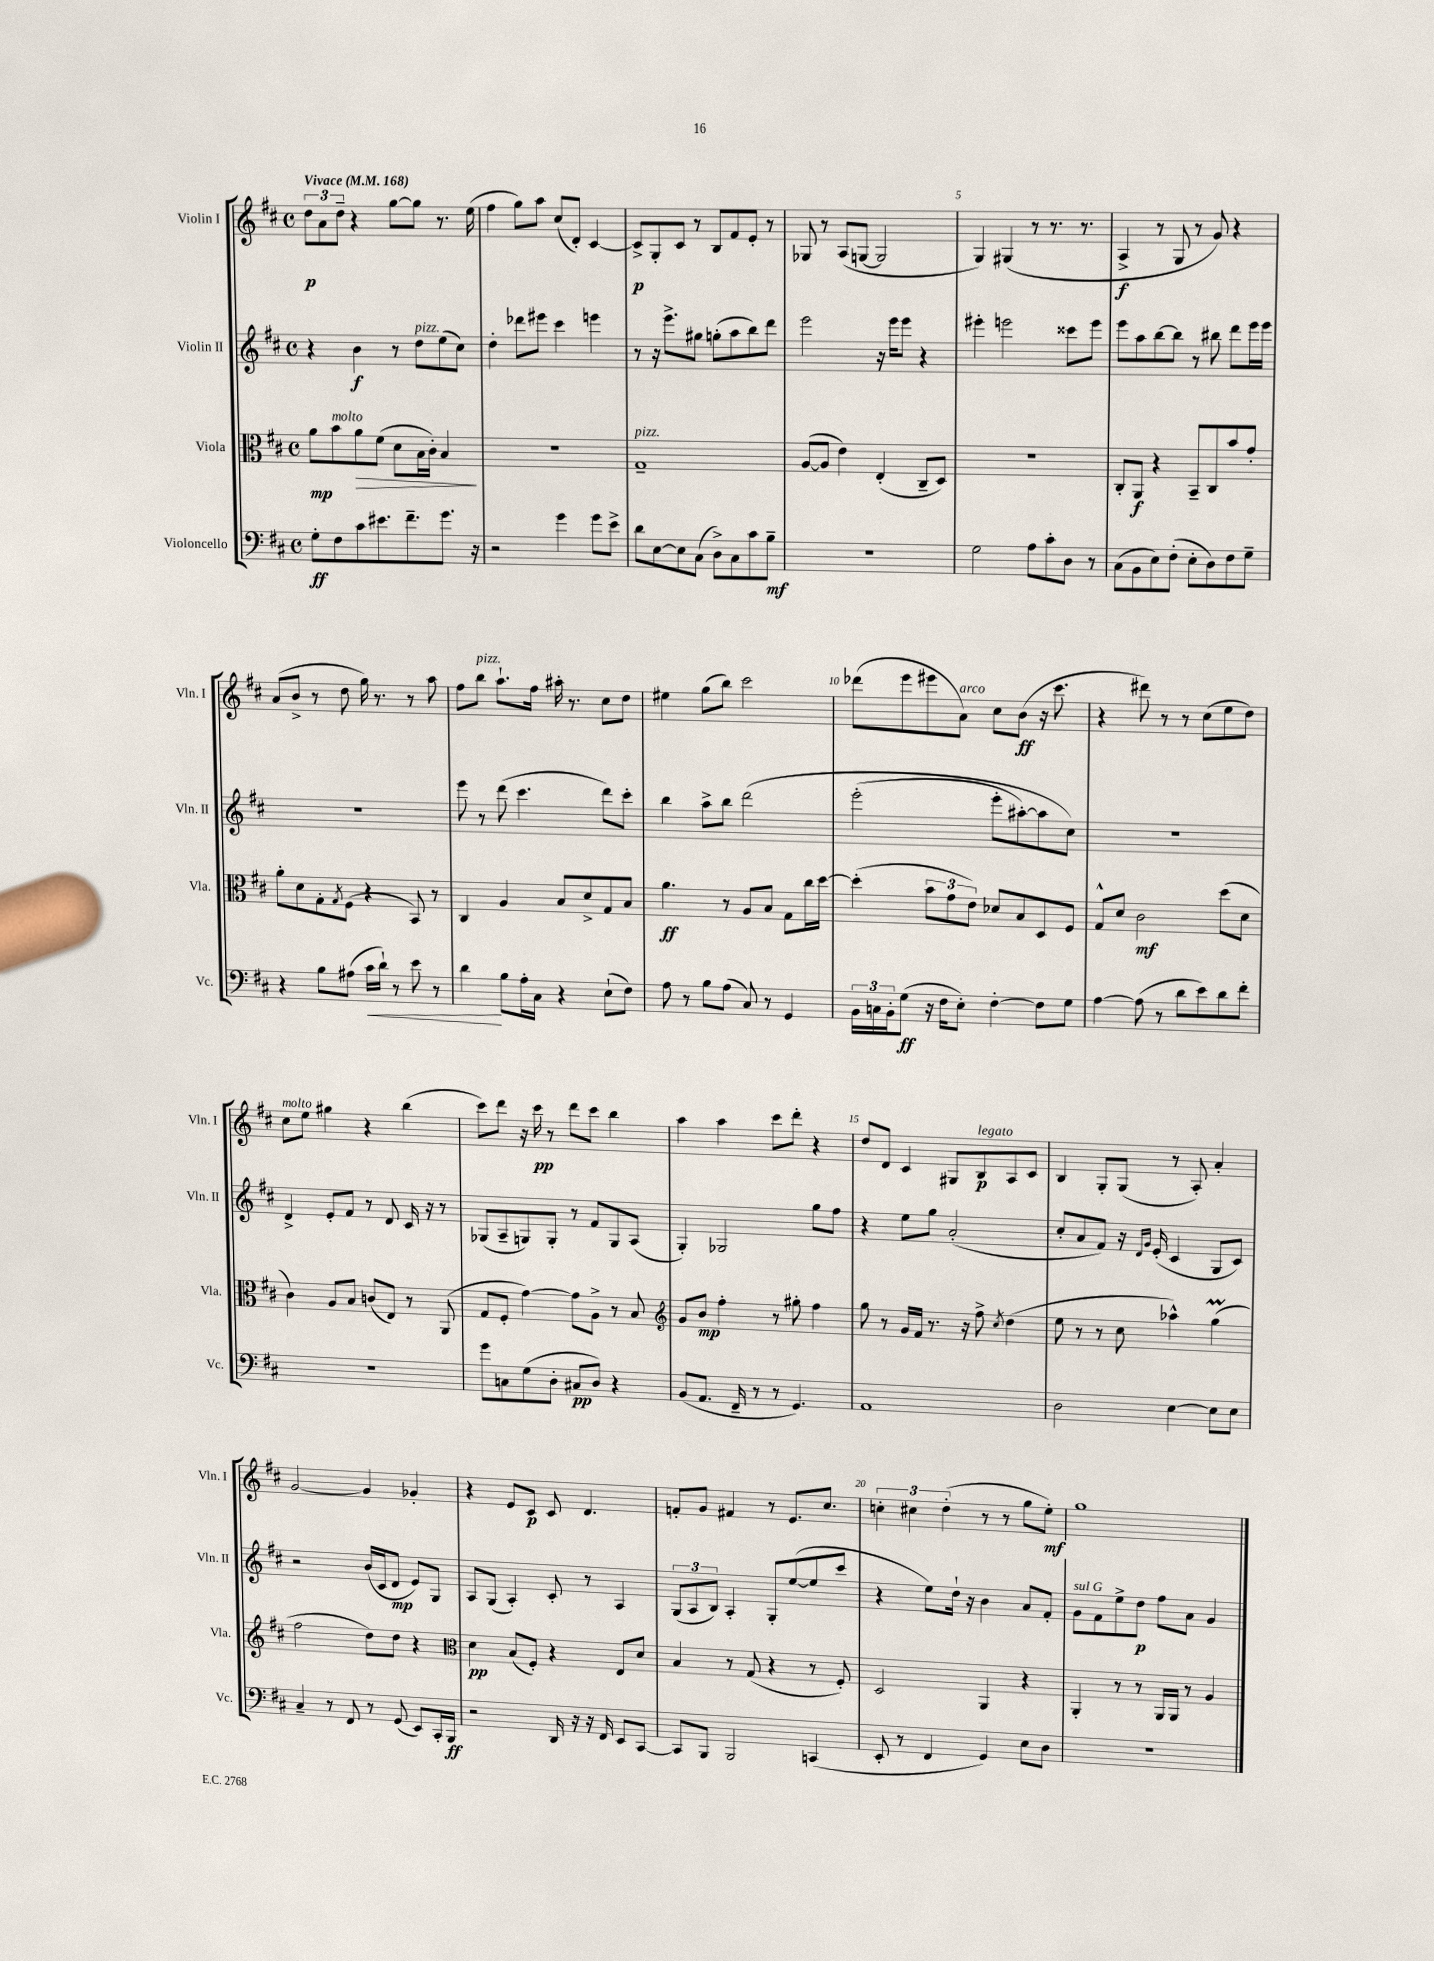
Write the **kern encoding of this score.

**kern	**dynam	**kern	**dynam	**kern	**dynam	**kern	**dynam
*part4	*part4	*part3	*part3	*part2	*part2	*part1	*part1
*staff4	*staff4	*staff3	*staff3	*staff2	*staff2	*staff1	*staff1
*I"Violoncello	*	*I"Viola	*	*I"Violin II	*	*I"Violin I	*
*I'Vc.	*	*I'Vla.	*	*I'Vln. II	*	*I'Vln. I	*
*clefF4	*	*clefC3	*	*clefG2	*	*clefG2	*
*k[f#c#]	*	*k[f#c#]	*	*k[f#c#]	*	*k[f#c#]	*
*M4/4	*	*M4/4	*	*M4/4	*	*M4/4	*
*met(c)	*	*met(c)	*	*met(c)	*	*met(c)	*
*MM168	*	*MM168	*	*MM168	*	*MM168	*
=1	=1	=1	=1	=1	=1	=1	=1
!	!	!	!	!	!	!LO:TX:a:B:t=Vivace	!
8G'\L	ff	8a\L	mp	4r	.	12dd\L	p
.	.	.	.	.	.	12a\	.
!	!	!LO:TX:a:i:t=molto	!	!	!	!	!
8F#\	.	8b\	.	.	.	.	.
.	.	.	.	.	.	12dd~\J	.
!	!	!	!LO:HP:b	!	!	!	!
8c#\	.	8a\	>	4b\	f	4r	.
8.e#X\	.	(8f#\J	.	.	.	.	.
.	.	8d\L	.	8r	.	[8gg\L	.
8.f#~\	.	.	.	.	.	.	.
!	!	!	!	!LO:TX:a:i:t=pizz.	!	!	!
.	.	16B\L	.	8dd\L	.	8gg\J]	.
.	.	16c#'\JJ)	.	.	.	.	.
8.g\J	.	4B/	.	(8ee\	.	8.r	.
.	.	.	.	8cc#\J)	.	.	.
16r	.	.	.	.	.	(16ee\	.
.	.	.	]	.	.	.	.
=2	=2	=2	=2	=2	=2	=2	=2
2r	.	1r	.	4dd'\	.	4ff#\	.
.	.	.	.	8ddd-X\L	.	8gg\L)	.
.	.	.	.	8eee#X\J	.	8aa\J	.
4g\	.	.	.	4ccc#\	.	(8cc#/L	.
.	.	.	.	.	.	8d'/J)	.
8g\L	.	.	.	4eeen\	.	[4c#/	.
8e^\J	.	.	.	.	.	.	.
=3	=3	=3	=3	=3	=3	=3	=3
!	!	!LO:TX:a:i:t=pizz.	!	!	!	!	!
8d\L	.	1G~	.	8r	.	8c#^/L]	p
[8E\	.	.	.	16r	.	8G'/	.
.	.	.	.	8.eee^\L	.	.	.
8E\]	.	.	.	.	.	8c#/J	.
(8C#\J	.	.	.	8gg#X\J	.	8r	.
8D^\L)	.	.	.	(8ggn'\L	.	8B/L	.
8C#\	.	.	.	8aa\	.	8f#/	.
8c#\	.	.	.	8bb\)	.	8e'/J	.
8B~\J	mf	.	.	8ddd\J	.	8r	.
=4	=4	=4	=4	=4	=4	=4	=4
1r	.	([8A/L	.	2eee\	.	8G-X/	.
.	.	8A/J]	.	.	.	8r	.
.	.	4e\)	.	.	.	(8A/L	.
.	.	.	.	.	.	[8Gn/J	.
.	.	(4E'/	.	16r	.	2G/]	.
.	.	.	.	16eee\KL	.	.	.
.	.	.	.	8eee\J	.	.	.
.	.	8C#~/L	.	4r	.	.	.
.	.	8D/J)	.	.	.	.	.
=5	=5	=5	=5	=5	=5	=5	=5
2G\	.	1r	.	4eee#X'\	.	4G/)	.
.	.	.	.	2eeen\	.	(4G#X/	.
8A\L	.	.	.	.	.	8r	.
8c#'\	.	.	.	.	.	8.r	.
8D\J	.	.	.	8ccc##X\L	.	.	.
.	.	.	.	.	.	8.r	.
8r	.	.	.	8eee\J	.	.	.
=6	=6	=6	=6	=6	=6	=6	=6
(8C#\L	.	8C#'/L	.	8eee\L	.	4A^/	f
8BB\	.	8AA/J	f	8aa\	.	.	.
8E\)	.	4r	.	[8bb\	.	8r	.
(8F#'\J	.	.	.	8bb\J]	.	8G/	.
8E'\L	.	8BB~/L	.	8r	.	8r	.
8D\)	.	8C#/	.	8bb#X\	.	8g/)	.
8F#\	.	8b/	.	8ddd\L	.	4r	.
8G~\J	.	8g'/J	.	16eee\L	.	.	.
.	.	.	.	16eee\JJ	.	.	.
!!LO:LB:g=z
=7	=7	=7	=7	=7	=7	=7	=7
4r	.	8a'\L	.	1r	.	(8a/L	.
.	.	8d\	.	.	.	8b^/J	.
8B\L	.	8G'\	.	.	.	8r	.
.	.	8qG/	.	.	.	.	.
(8A#X\J	.	(8F#\J	.	.	.	8dd\	.
!	!LO:HP:b	!	!	!	!	!	!
16c#\LL	<	4r	.	.	.	16gg\)	.
16d`\JJ)	.	.	.	.	.	8.r	.
8r	.	.	.	.	.	.	.
8e\	.	8BB/)	.	.	.	8r	.
8r	.	8r	.	.	.	8aa\	.
=8	=8	=8	=8	=8	=8	=8	=8
4d\	.	4C#/	.	8eee\	.	8ff#\L	.
!	!	!	!	!	!	!LO:TX:a:i:t=pizz.	!
.	.	.	.	8r	.	8bb\J	.
8B\L	[	4A/	.	(8ddd\	.	8.aa`\L	.
16A'\L	.	.	.	4.ccc#\	.	.	.
16C#\JJ	.	.	.	.	.	16ff#\Jk	.
4r	.	8B/L	.	.	.	16aa#X'\	.
.	.	.	.	.	.	8.r	.
.	.	8d^/	.	.	.	.	.
(8E`\L	.	8G/	.	8ddd\L)	.	8cc#\L	.
8F#\J)	.	8B/J	.	8ccc#'\J	.	8dd\J	.
=9	=9	=9	=9	=9	=9	=9	=9
8A\	.	4.a\	ff	4bb\	.	4ee#X\	.
8r	.	.	.	.	.	.	.
8B\L	.	.	.	8aa^\L	.	(8gg\L	.
(8A\J	.	8r	.	8bb\J	.	8bb\J)	.
8C#/)	.	8A/L	.	(2ddd\	.	2ccc#\	.
8r	.	8B/J	.	.	.	.	.
4GG/	.	8G\L	.	.	.	.	.
.	.	16cc#\L	.	.	.	.	.
.	.	[16dd\JJ	.	.	.	.	.
=10	=10	=10	=10	=10	=10	=10	=10
24BB\LL	.	(4dd'\]	.	(2eee'\	.	(8ddd-X\L	.
24Cn\	.	.	.	.	.	.	.
24BB'\J	.	.	.	.	.	.	.
(8G\J	ff	.	.	.	.	8eee\	.
16r	.	12b\L	.	.	.	8eee#X\	.
16F#\KL	.	.	.	.	.	.	.
.	.	12g\	.	.	.	.	.
!	!	!	!	!	!	!LO:TX:a:i:t=arco	!
8E'\J)	.	.	.	.	.	8a\J)	.
.	.	12e\J)	.	.	.	.	.
[4F#'\	.	8d-X/L	.	8eee'\L	.	8cc#\L	.
.	.	8B/	.	[8aa#X'\)	.	(8b\J	ff
8F#\L]	.	8D/	.	8aa#\]	.	16r	.
.	.	.	.	.	.	8.ccc#\	.
8G\J	.	8F#/J	.	8cc#\J)	.	.	.
=11	=11	=11	=11	=11	=11	=11	=11
[4A\	.	8G^^/L	.	1r	.	4r	.
.	.	8d/J	.	.	.	.	.
(8A\]	.	2c#\	mf	.	.	8ddd#X\)	.
8r	.	.	.	.	.	8r	.
8d\L	.	.	.	.	.	8r	.
8e\)	.	.	.	.	.	(8cc#\L	.
8d\	.	(8dd\L	.	.	.	8ee\	.
8f#'\J	.	8d\J	.	.	.	8dd\J)	.
!!LO:LB:g=z
=12	=12	=12	=12	=12	=12	=12	=12
!	!	!	!	!	!	!LO:TX:a:i:t=molto	!
1r	.	4c#\)	.	4d^/	.	8cc#\L	.
.	.	.	.	.	.	8ee\J	.
.	.	8A/L	.	8e'/L	.	4gg#X\	.
.	.	8B/J	.	8f#/J	.	.	.
.	.	(8cn/L	.	8r	.	4r	.
.	.	8E/J)	.	8d/	.	.	.
.	.	8r	.	16c#/	.	(4bb\	.
.	.	.	.	16r	.	.	.
.	.	(8AA/	.	8r	.	.	.
=13	=13	=13	=13	=13	=13	=13	=13
8g\L	.	8G/L	.	(8G-X/L	.	8ccc#\L)	.
8Cn\	.	8F#'/J	.	8A~/	.	8ddd\J	.
(8G\	.	[4g\)	.	8Gn/)	.	16r	.
.	.	.	.	.	.	16ccc#\	pp
8D'\J	.	.	.	8G'/J	.	8r	.
8C#X/L	pp	8g\L]	.	8r	.	8ddd\L	.
8D/J)	.	8A^\J	.	8f#/L	.	8ccc#\J	.
4r	.	8r	.	8G/	.	4bb\	.
.	.	8B/	.	(8A/J	.	.	.
=14	=14	=14	=14	=14	=14	=14	=14
*	*	*clefG2	*	*	*	*	*
(8BB/L	.	8g/L	.	4G'/)	.	4aa\	.
8.AA/J	.	8b/J	mp	.	.	.	.
.	.	4ff#'\	.	2G-X/	.	4aa\	.
16FF#~/	.	.	.	.	.	.	.
8r	.	.	.	.	.	.	.
8r	.	8r	.	.	.	8ccc#\L	.
4.GG/)	.	8gg#X'\	.	.	.	8ddd'\J	.
.	.	4ff#\	.	8gg\L	.	4r	.
.	.	.	.	8ff#\J	.	.	.
=15	=15	=15	=15	=15	=15	=15	=15
1AA	.	8gg\	.	4r	.	8dd/L	.
.	.	8r	.	.	.	8d/J	.
.	.	16g/LL	.	8ee\L	.	4c#/	.
.	.	16f#/JJ	.	.	.	.	.
.	.	8.r	.	8gg\J	.	.	.
.	.	.	.	(2a'/	.	8G#X/L	.
.	.	16r	.	.	.	.	.
!	!	!	!	!	!	!LO:TX:a:i:t=legato	!
.	.	8ff#^\	.	.	.	8B/	p
.	.	8qcc#/	.	.	.	.	.
.	.	(4dd\	.	.	.	8A/	.
.	.	.	.	.	.	8c#/J	.
=16	=16	=16	=16	=16	=16	=16	=16
2D\	.	8ee\	.	8cc#'/L	.	4B/	.
.	.	8r	.	8a/	.	.	.
.	.	8r	.	8f#/J)	.	8G'/L	.
.	.	8cc#\	.	16r	.	(8G/J	.
.	.	.	.	16qqd/LL	.	.	.
.	.	.	.	16qqg/JJ	.	.	.
.	.	.	.	(16e'/	.	.	.
[4E\	.	4aa-X^^\)	.	4c#/	.	8r	.
.	.	.	.	.	.	8A'/)	.
8E\L]	.	(4ggM\	.	8G/L	.	4a'/	.
8E\J	.	.	.	8c#/J)	.	.	.
!!LO:LB:g=z
=17	=17	=17	=17	=17	=17	=17	=17
4C#~/	.	2ff#\	.	2r	.	[2g/	.
8r	.	.	.	.	.	.	.
8FF#/	.	.	.	.	.	.	.
8r	.	8dd\L)	.	(16b/LL	.	4g/]	.
.	.	.	.	16c#/J	.	.	.
(8GG/	.	8dd\J	.	8d/J	mp	.	.
8EE/L)	.	4r	.	8e/L)	.	4g-X'/	.
16CC#'/L	.	.	.	8G/J	.	.	.
16BBB/JJ	ff	.	.	.	.	.	.
=18	=18	=18	=18	=18	=18	=18	=18
*	*	*clefC3	*	*	*	*	*
2r	.	4d\	pp	8A/L	.	4r	.
.	.	.	.	(8G/J	.	.	.
.	.	(8B/L	.	4A'/)	.	8e/L	.
.	.	8F#'/J)	.	.	.	8c#/J	p
16DD/	.	4r	.	8c#'/	.	8c#/	.
16r	.	.	.	.	.	.	.
16r	.	.	.	8r	.	4.d/	.
16FF#/	.	.	.	.	.	.	.
8EE/L	.	8E/L	.	4A/	.	.	.
[8CC#/J	.	8d/J	.	.	.	.	.
=19	=19	=19	=19	=19	=19	=19	=19
8CC#/L]	.	4B/	.	(12G/L	.	8fn'/L	.
.	.	.	.	12A/	.	.	.
8BBB/J	.	.	.	.	.	8g/J	.
.	.	.	.	12B/J)	.	.	.
2BBB/	.	8r	.	4A'/	.	4f#X/	.
.	.	(8G/	.	.	.	.	.
.	.	4r	.	8G'/L	.	8r	.
.	.	.	.	([8ee/	.	8.e/L	.
(4CCn/	.	8r	.	8ee/]	.	.	.
.	.	.	.	.	.	8.cc#/J	.
.	.	8F#'/)	.	8ccc#/J	.	.	.
=20	=20	=20	=20	=20	=20	=20	=20
8EE'/	.	2D/	.	4r	.	6ccn'\	.
8r	.	.	.	.	.	.	.
.	.	.	.	.	.	6cc#X\	.
4FF#/	.	.	.	8ee\L)	.	.	.
.	.	.	.	.	.	(6dd'\	.
.	.	.	.	16dd`\Jk	.	.	.
.	.	.	.	16r	.	.	.
4GG/)	.	4AA/	.	4b\	.	8r	.
.	.	.	.	.	.	8r	.
8E\L	.	4r	.	8a/L	.	8gg\L	.
8D\J	.	.	.	8f#'/J	.	8ee'\J)	mf
=21	=21	=21	=21	=21	=21	=21	=21
!	!	!	!	!LO:TX:a:i:t=sul G	!	!	!
1r	.	4AA'/	.	8g\L	.	1gg	.
.	.	.	.	8f#\	.	.	.
.	.	8r	.	8ee^\	.	.	.
.	.	8r	.	8dd\J	p	.	.
.	.	16AA/LL	.	8ff#\L	.	.	.
.	.	16AA/JJ	.	.	.	.	.
.	.	8r	.	8a\J	.	.	.
.	.	4A/	.	4g/	.	.	.
==	==	==	==	==	==	==	==
*-	*-	*-	*-	*-	*-	*-	*-
